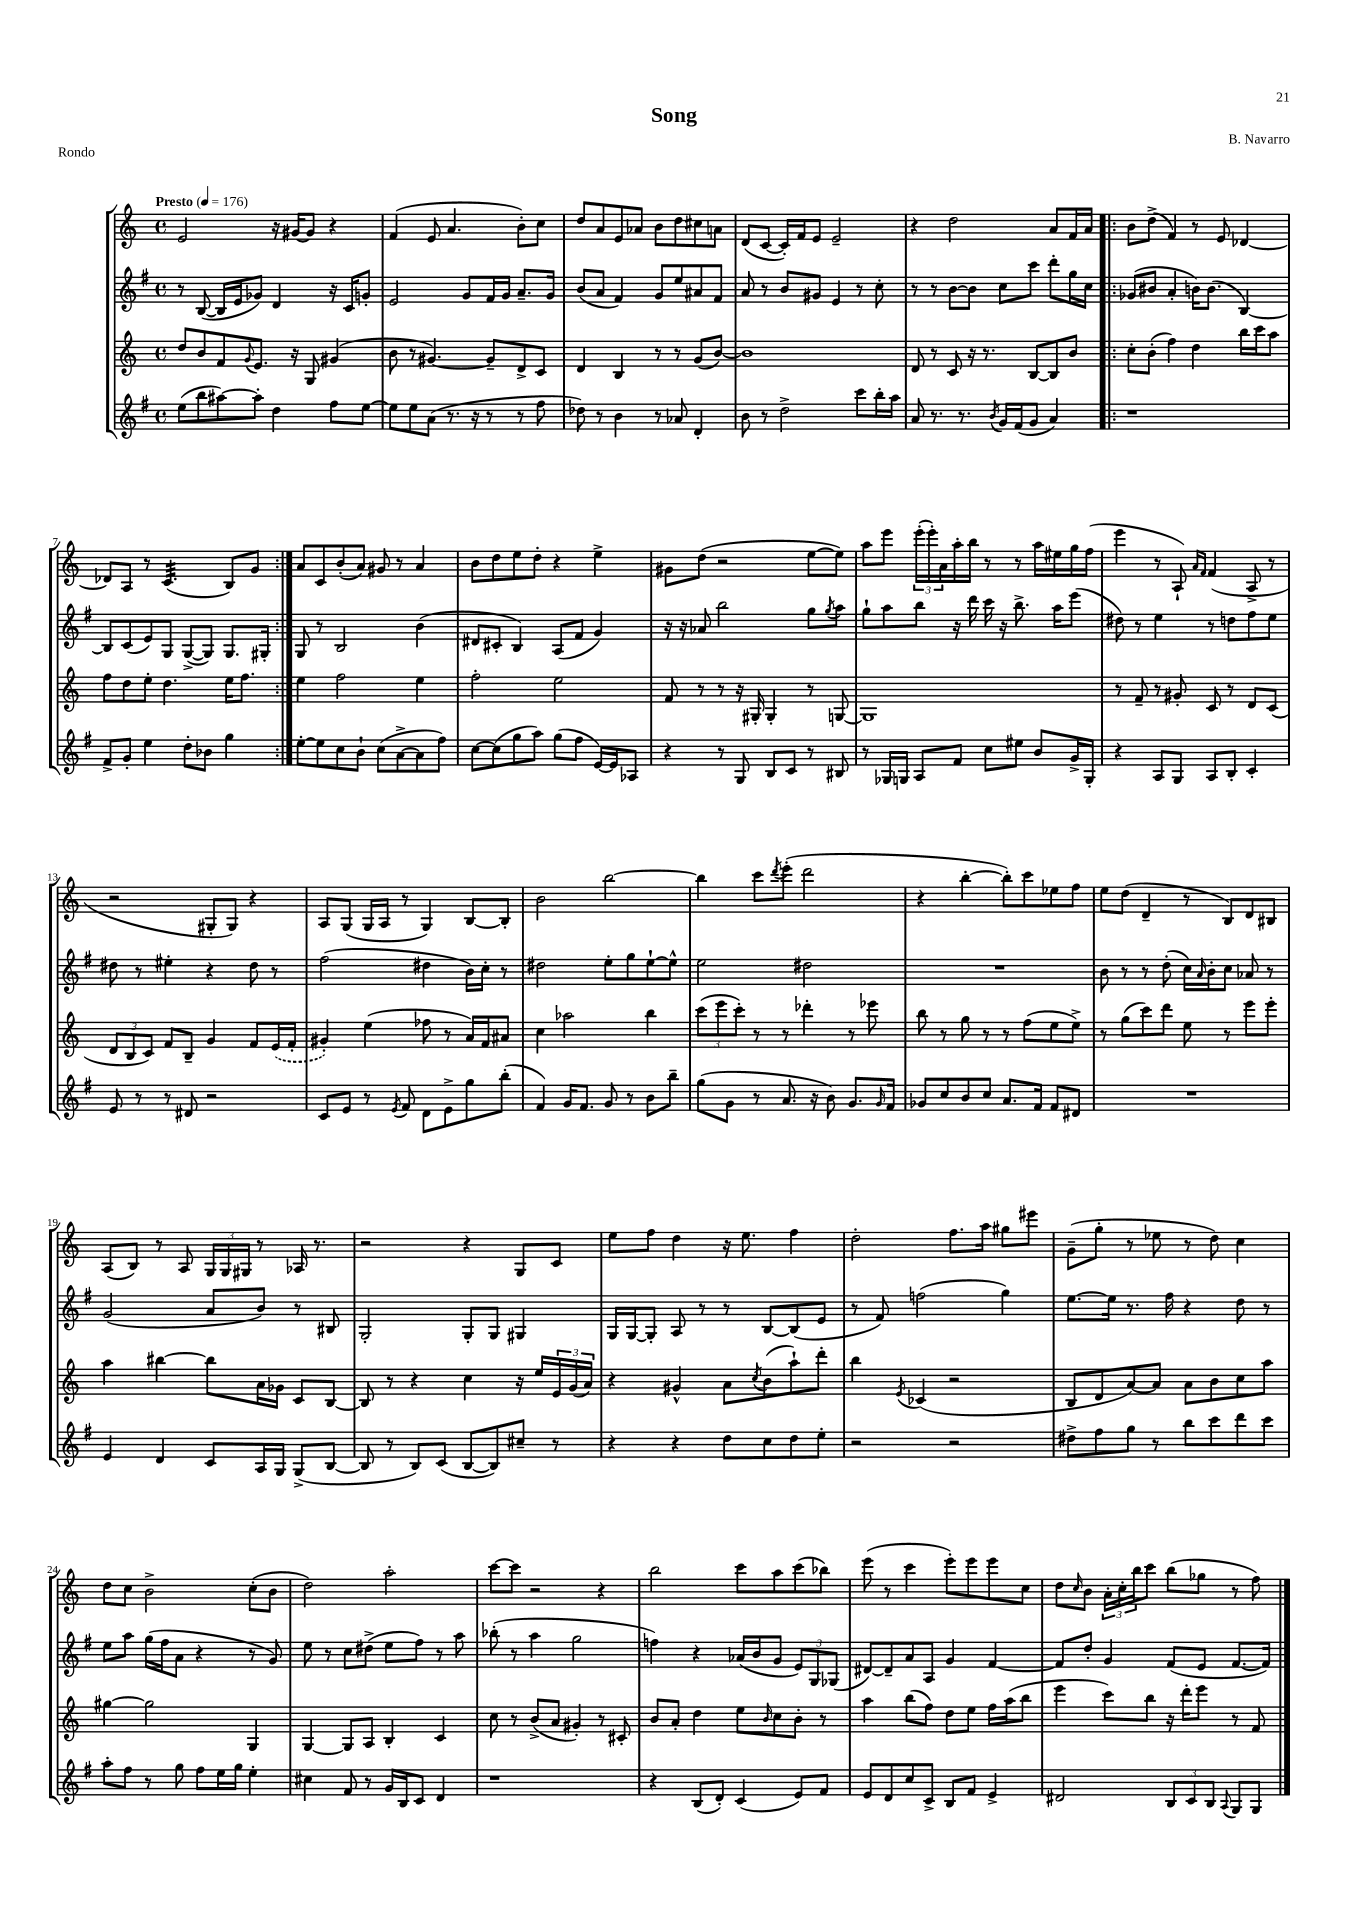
\header { title = "Song" composer = "B. Navarro" piece = "Rondo" }
<<
\new StaffGroup <<
\new Staff = "s0" {
    \clef treble \key c \major \defaultTimeSignature \time 4/4 \tempo "Presto" 4 = 176
    e'2 r16 gis'16~ gis'8 r4 |
    f'4( e'8 a'4. b'8-.) c''8 |
    d''8 a'8 e'8 aes'8 b'8 d''8 cis''8 a'8 |
    d'8( c'8~ c'16-.) f'16 e'8 e'2-- |
    r4 d''2 a'8 f'16 a'16 |
    \repeat volta 2 { b'8 d''8->( f'4) r8 e'8 des'4~ |
    des'8 a8 r8 c'4.:32( b8) g'8 | }
    a'8 c'8 b'8-.( a'8) gis'8 r8 a'4 |
    b'8 d''8 e''8 d''8-. r4 e''4-> |
    gis'8 d''8( r2 e''8~ e''8) |
    a''8 e'''8 \tuplet 3/2 { e'''16-.( e'''16-.) a'16 } a''16-. b''16 r8 r8 a''16 eis''16 g''16 f''16( |
    e'''4 r8 a8-!) \grace { a'16 f'16 } f'4( a8-> r8 |
    r2 gis8-. gis8) r4 |
    a8 g8( g16 a16 r8 g4) b8~ b8-. |
    b'2 b''2~ |
    b''4 c'''8 \acciaccatura { d'''8 } e'''8-.( d'''2 |
    r4 b''4~-. b''8-.) c'''8 ees''8 f''8 |
    e''8 d''8( d'4-- r8 b8) d'8 bis8 |
    a8( b8) r8 a8 \tuplet 3/2 { g16 g16 gis16 } r8 aes16 r8. |
    r2 r4 g8 c'8 |
    e''8 f''8 d''4 r16 e''8. f''4 |
    d''2-. f''8. a''16 gis''8 eis'''8 |
    g'8--( g''8-. r8 ees''8 r8 d''8) c''4 |
    d''8 c''8 b'2-> c''8-.( b'8 |
    d''2) a''2-. |
    c'''8~ c'''8 r2 r4 |
    b''2 c'''8 a''8 c'''8( bes''8) |
    e'''8( r8 c'''4 e'''8-.) e'''8 e'''8 c''8 |
    d''8 \grace { c''16 } b'8 \tuplet 3/2 { a'16-. c''16-. b''16 } c'''8 b''8( ges''8 r8 f''8) \bar "|." |
}
\new Staff = "s1" {
    \clef treble \key g \major \defaultTimeSignature \time 4/4
    r8 b8~( b16 e'16 ges'8) d'4 r16 c'16 g'8-. |
    e'2 g'8 fis'16 g'16 a'8.-- g'16 |
    b'8( a'8 fis'4) g'8 e''8 ais'8 fis'8 |
    a'8 r8 b'8 gis'8 e'4 r8 c''8-. |
    r8 r8 b'8~ b'8 c''8 c'''8 d'''8-. g''16 c''16 |
    \repeat volta 2 { ges'8( bis'8 a'4-. b'16) b'8.( b4~) |
    b8 c'8( e'8) g8 g8~->( g8) g8. gis16-. | }
    g8 r8 b2 b'4( |
    dis'8 cis'8-. b4) a8( fis'8 g'4) |
    r16 r16 aes'8 b''2 g''8 \acciaccatura { g''8 } a''8 |
    g''8-! a''8 b''8 r16 d'''16 c'''16 r16 b''8.-> a''16 e'''8( |
    dis''8) r8 e''4 r8 d''8 fis''8 e''8 |
    dis''8 r8 eis''4-. r4 dis''8 r8 |
    fis''2( dis''4 b'16) c''16-. r8 |
    dis''2 e''8-. g''8 e''8~-! e''8-^ |
    e''2 dis''2 |
    R1 |
    b'8 r8 r8 d''8-.( c''16) \grace { a'16 } b'16-. c''8 aes'8 r8 |
    g'2( a'8 b'8) r8 bis8 |
    g2-. g8-. g8 gis4 |
    g16 g16~ g8-. a8 r8 r8 b8~ b8( e'8 |
    r8 fis'8) f''2( g''4) |
    e''8.~ e''16 r8. fis''16 r4 d''8 r8 |
    e''8 a''8 g''16( fis''16 a'8 r4 r8 g'8) |
    e''8 r8 c''8 dis''8->( e''8 fis''8) r8 a''8 |
    bes''8-.( r8 a''4 g''2 |
    f''4) r4 aes'16( b'16 g'8 \tuplet 3/2 { e'8) g8 ges8( } |
    dis'8~) dis'8-- a'8 a8 g'4 fis'4~ |
    fis'8 d''8-. g'4 fis'8( e'8 fis'8.~ fis'16) \bar "|." |
}
\new Staff = "s2" {
    \clef treble \key c \major \defaultTimeSignature \time 4/4
    d''8 b'8 f'8 \appoggiatura { g'8 } e'8. r16 g8 gis'4( |
    b'8 r8 gis'4.~) gis'8-- d'8-> c'8 |
    d'4 b4 r8 r8 g'8( b'8~) |
    b'1 |
    d'8 r8 c'8 r16 r8. b8~ b8 b'8 |
    \repeat volta 2 { c''8-. b'8-.( f''4) d''4 b''16 c'''16 a''8 |
    f''8 d''8 e''8-. d''4. e''16 f''8. | }
    e''4 f''2 e''4 |
    f''2-. e''2 |
    f'8 r8 r8 r16 gis16-. gis4-. r8 g8~ |
    g1 |
    r8 f'8-- r8 gis'8-. c'8 r8 d'8 c'8( |
    \tuplet 3/2 { d'8 b8 c'8) } f'8 b8-- g'4 f'8 \once \slurDashed e'16( f'16-. |
    gis'4-.) e''4( fes''8 r8 a'16) f'16 ais'8 |
    c''4 aes''2 b''4 |
    \tuplet 3/2 { c'''8( e'''8 c'''8-.) } r8 r8 des'''4-. r8 ees'''8 |
    b''8 r8 g''8 r8 r8 f''8( e''8 e''8->) |
    r8 g''8( c'''8) d'''8 e''8 r8 e'''8 e'''8-. |
    a''4 bis''4~ bis''8 a'16 ges'16 c'8 b8~ |
    b8 r8 r4 c''4 r16 e''16 \tuplet 3/2 { e'16 g'16( a'16) } |
    r4 gis'4-^ a'8 \acciaccatura { c''8 } b'8( a''8-!) d'''8-. |
    b''4 \acciaccatura { e'8 } ces'4( r2 |
    b8 d'8 a'8~) a'8 a'8 b'8 c''8 a''8 |
    gis''4~ gis''2 g4 |
    g4~ g8 a8 b4-. c'4 |
    c''8 r8 b'8->( a'8 gis'4-.) r8 cis'8-. |
    b'8 a'8-. d''4 e''8 \grace { b'16 } c''8 b'8-. r8 |
    a''4 b''8( f''8) d''8 e''8 f''16 a''16( b''8 |
    e'''4 c'''8) b''8 r16 d'''16-. e'''8 r8 f'8 \bar "|." |
}
\new Staff = "s3" {
    \clef treble \key g \major \defaultTimeSignature \time 4/4
    e''8( b''8 ais''8~) ais''8-. d''4 fis''8 e''8~ |
    e''8 e''8 a'8( r8. r16 r8 r8 fis''8 |
    des''8) r8 b'4 r8 aes'8 d'4-. |
    b'8 r8 d''2-> c'''8 b''16-. a''16 |
    a'8 r8. r8. \acciaccatura { b'8 } g'16 fis'16( g'8 a'4) |
    \repeat volta 2 { r1 |
    fis'8-> g'8-. e''4 d''8-. bes'8 g''4 | }
    e''8~-. e''8 c''8 b'8-! c''8( a'8~-> a'8 fis''8) |
    c''8~ c''8( g''8 a''8) g''8( fis''8 e'16~) e'16 aes8 |
    r4 r8 g8 b8 c'8 r8 bis8 |
    r8 ges16 g16 a8 fis'8 c''8 eis''8 b'8 g'16-> g16-. |
    r4 a8 g8 a8 b8-. c'4-. |
    e'8 r8 r8 dis'8 r2 |
    c'8 e'8 r8 \acciaccatura { e'8 } fis'8 d'8 e'8-> g''8 b''8-.( |
    fis'4) g'16 fis'8. g'8 r8 b'8 b''8-- |
    g''8( g'8 r8 a'8. r16 b'8) g'8. \grace { g'16 } fis'16 |
    ges'8 c''8 b'8 c''8 a'8. fis'16 fis'8 dis'8 |
    R1 |
    e'4 d'4 c'8 a16 g16 g8->( b8~ |
    b8 r8 b8) c'8( b8~ b8) cis''8-- r8 |
    r4 r4 d''8 c''8 d''8 e''8-. |
    r2 r2 |
    dis''8-> fis''8 g''8 r8 b''8 c'''8 d'''8 c'''8 |
    a''8-. fis''8 r8 g''8 fis''8 e''16 g''16 e''4-. |
    cis''4 fis'8 r8 g'16 b16 c'8 d'4 |
    r1 |
    r4 b8( d'8-.) c'4( e'8) fis'8 |
    e'8 d'8 c''8 c'8-> b8 fis'8 e'4-> |
    dis'2 \tuplet 3/2 { b8 c'8 b8 } \appoggiatura { a8 } g8 g8 \bar "|." |
}
>>
>>
